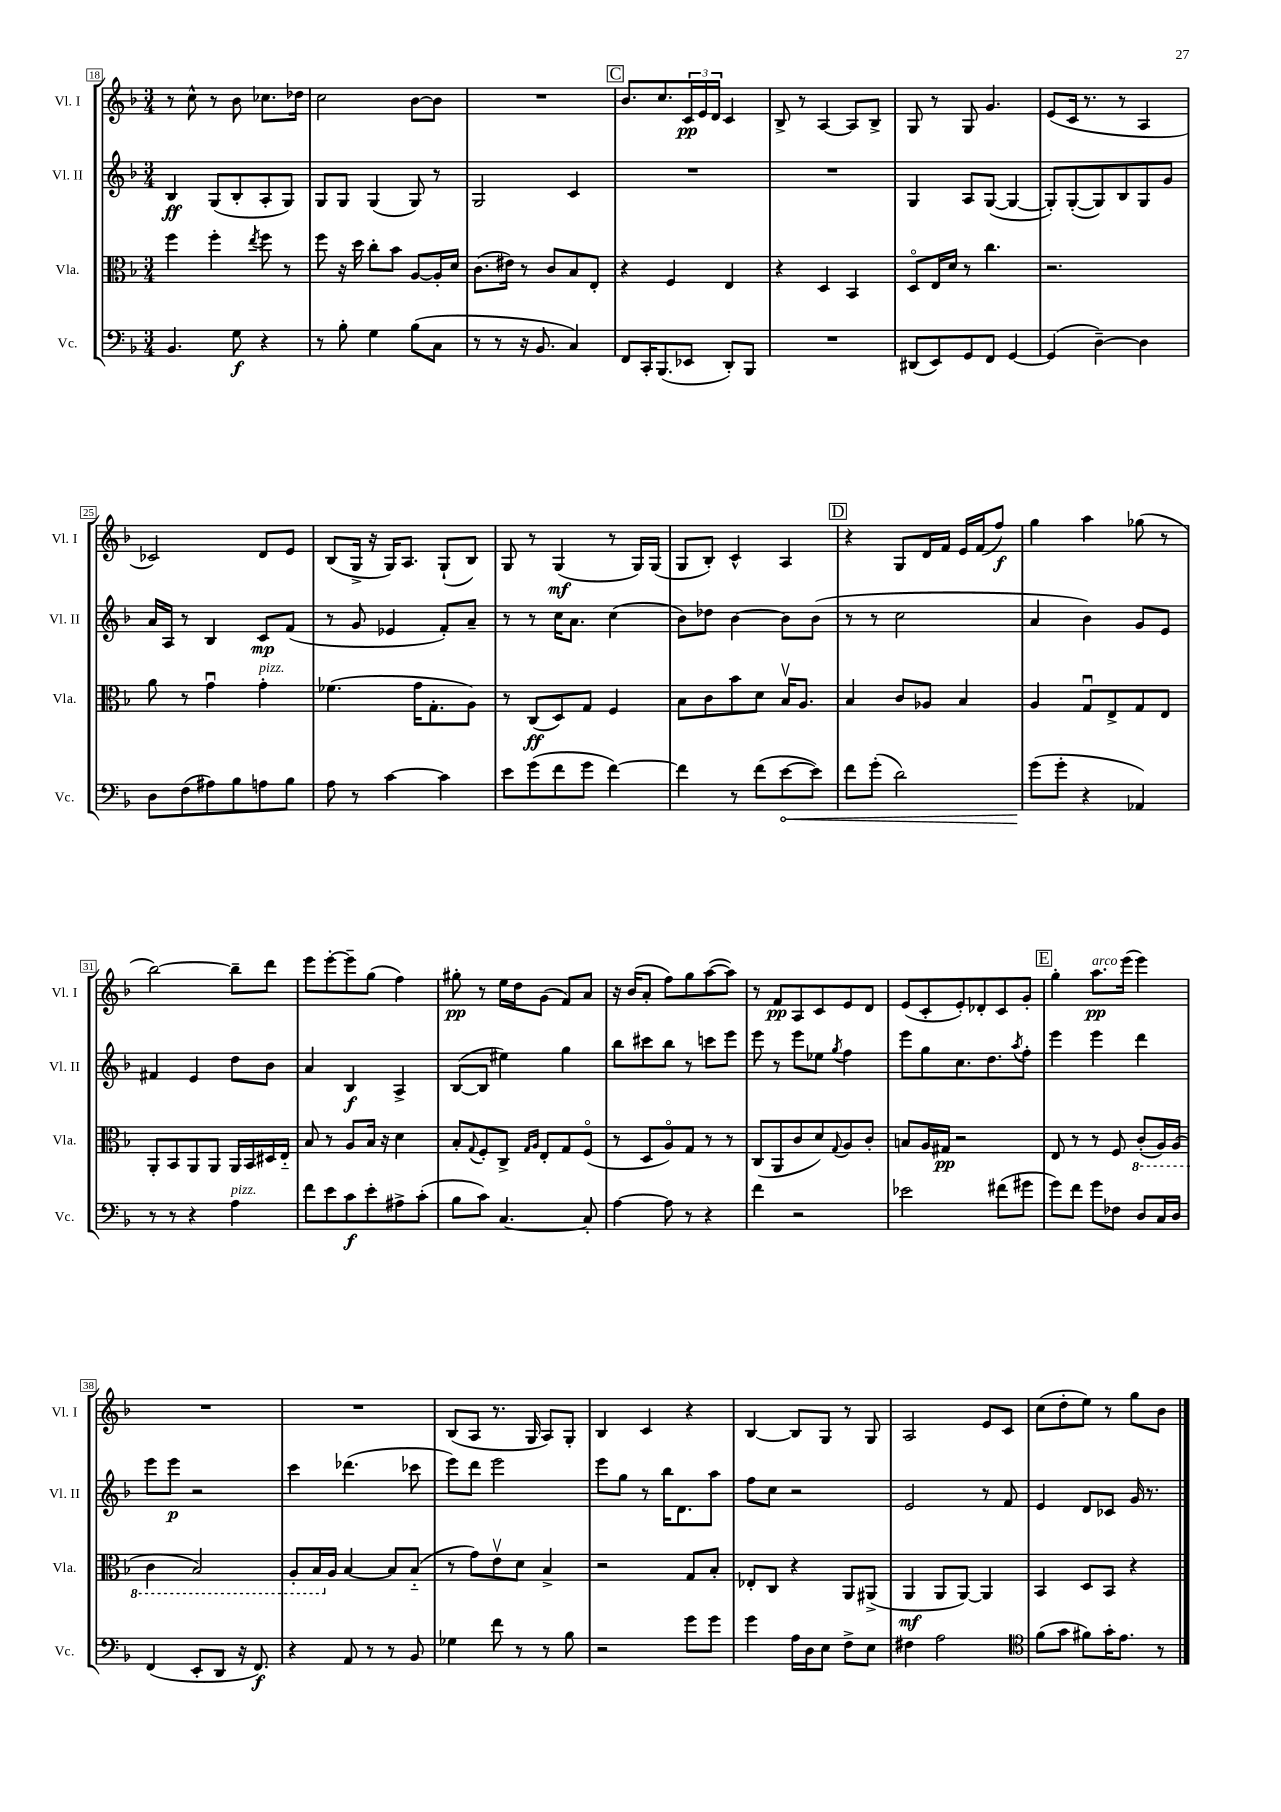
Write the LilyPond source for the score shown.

<<
\new StaffGroup <<
\new Staff = "s0" \with { instrumentName = "Vl. I" shortInstrumentName = "Vl. I" } {
    \clef treble \key f \major \numericTimeSignature \time 3/4
    r8 c''8-^ r8 bes'8 ces''8. des''16 |
    c''2 bes'8~ bes'8 |
    R2. |
    \mark \markup { \box "C" } bes'8. c''8. \tuplet 3/2 { c'16\pp e'16 d'16 } c'4 |
    bes8-> r8 a4~ a8 bes8-> |
    g8 r8 g8 g'4. |
    e'8( c'16 r8. r8 a4 |
    ces'2) d'8 e'8 |
    bes8( g16-> r16 g16) a8. g8-!( bes8) |
    g8 r8 g4\mf( r8 g16) g16( |
    g8 bes8-.) c'4-^ a4 |
    \mark \markup { \box "D" } r4 g8 d'16 f'16 e'16 f'16( f''8\f) |
    g''4 a''4 ges''8( r8 |
    bes''2~) bes''8-- d'''8 |
    e'''8 e'''8~-. e'''8-- g''8( f''4) |
    gis''8-.\pp r8 e''16 d''16 g'8( f'8) a'8 |
    r16 bes'16( a'8-. f''8) g''8 a''8~( a''8) |
    r8 f'8\pp a8 c'8 e'8 d'8 |
    e'8( c'8-. e'8-.) des'8-. c'8 g'8-. |
    \mark \markup { \box "E" } g''4-. a''8.\pp^\markup { \italic "arco" } e'''16( e'''4) |
    R2. |
    R2. |
    bes8( a8 r8. g16 a8) g8-. |
    bes4 c'4 r4 |
    bes4~ bes8 g8 r8 g8 |
    a2 e'8 c'8 |
    c''8( d''8-. e''8) r8 g''8 bes'8 \bar "|." |
}
\new Staff = "s1" \with { instrumentName = "Vl. II" shortInstrumentName = "Vl. II" } {
    \clef treble \key f \major \numericTimeSignature \time 3/4
    bes4\ff g8( bes8-. a8-. g8) |
    g8 g8 g4( g8) r8 |
    g2 c'4 |
    \mark \markup { \box "C" } R2. |
    R2. |
    g4 a8 g8~( g4~ |
    g8-.) g8~-.( g8) bes8 g8 g'8 |
    a'16 a16 r8 bes4 c'8\mp f'8( |
    r8 g'8 ees'4 f'8-.) a'8-- |
    r8 r8 c''16 a'8. c''4( |
    bes'8) des''8 bes'4~ bes'8 bes'8( |
    \mark \markup { \box "D" } r8 r8 c''2 |
    a'4 bes'4) g'8 e'8 |
    fis'4 e'4 d''8 bes'8 |
    a'4 bes4\f a4-> |
    bes8~( bes8 eis''4) g''4 |
    bes''8 cis'''8 bes''8 r8 c'''8 e'''8 |
    e'''8 r8 e'''8 ees''8 \acciaccatura { g''8 } f''4 |
    e'''8 g''8 c''8. d''8. \acciaccatura { a''8 } f''8-. |
    \mark \markup { \box "E" } e'''4 e'''4 d'''4 |
    e'''8 e'''8\p r2 |
    c'''4 des'''4.( ces'''8 |
    e'''8) d'''8 e'''2 |
    e'''8 g''8 r8 bes''16 d'8. a''8 |
    f''8 c''8 r2 |
    e'2 r8 f'8 |
    e'4 d'8 ces'8 g'16 r8. \bar "|." |
}
\new Staff = "s2" \with { instrumentName = "Vla." shortInstrumentName = "Vla." } {
    \clef alto \key f \major \numericTimeSignature \time 3/4
    f''4 f''4-. \acciaccatura { e''8 } f''8 r8 |
    f''8 r16 d''16 c''8-. bes'8 a8~ a16-. d'16 |
    c'8.( eis'16) r8 c'8 bes8 e8-. |
    \mark \markup { \box "C" } r4 f4 e4 |
    r4 d4 bes,4 |
    d8\flageolet e16 d'16 r8 c''4. |
    r2. |
    a'8 r8 g'4\downbow g'4-.^\markup { \italic "pizz." } |
    fes'4.( g'16 g8.-. a8) |
    r8 c8\ff( d8) g8 f4 |
    bes8 c'8 bes'8 d'8 bes16\upbow a8. |
    \mark \markup { \box "D" } bes4 c'8 aes8 bes4 |
    a4 g8\downbow e8-> g8 e8 |
    a,8-. bes,8 a,8 a,8 a,16 bes,16 dis16 e16-_ |
    bes8 r8 a8 bes16 r16 d'4 |
    bes8-. \appoggiatura { g8 } f8-. c8-> \grace { g16 a16 } e8-. g8 f8\flageolet( |
    r8 d8 a8\flageolet) g8 r8 r8 |
    c8( a,8 c'8 d'8) \appoggiatura { g8 } a8 c'8-. |
    b8 a16 gis16\pp r2 |
    \mark \markup { \box "E" } e8 r8 r8 f8 \ottava #-1 c8-.( a,16) a,16( |
    c4 bes,2) |
    a,8-. bes,16 \ottava #0 a16 bes4~ bes8 bes8-_( |
    r8 g'8) e'8\upbow d'8 bes4-> |
    r2 g8 bes8-. |
    ees8-. c8 r4 a,8 ais,8->( |
    a,4\mf a,8 a,8~) a,4 |
    bes,4 d8 bes,8 r4 \bar "|." |
}
\new Staff = "s3" \with { instrumentName = "Vc." shortInstrumentName = "Vc." } {
    \clef bass \key f \major \numericTimeSignature \time 3/4
    bes,4. g8\f r4 |
    r8 bes8-. g4 bes8( c8 |
    r8 r8 r16 bes,8. c4) |
    \mark \markup { \box "C" } f,8 c,16-. bes,,8.( ees,8 d,8-.) bes,,8 |
    R2. |
    dis,8( e,8) g,8 f,8 g,4~ |
    g,4( d4~--) d4 |
    d8 f8( ais8) bes8 a8 bes8 |
    a8 r8 c'4~ c'4 |
    e'8 g'8( f'8 g'8 f'4~) |
    f'4 r8 f'8( \once \override Hairpin.circled-tip = ##t e'8~\< e'8) |
    \mark \markup { \box "D" } f'8 g'8-.( d'2) |
    g'8\!( g'8-. r4 aes,4) |
    r8 r8 r4 a4^\markup { \italic "pizz." } |
    f'8 e'8 c'8\f e'8-. ais8-> c'8-.( |
    bes8 c'8) c4.~ c8-. |
    a4~ a8 r8 r4 |
    f'4 r2 |
    ees'2 fis'8( gis'8 |
    \mark \markup { \box "E" } g'8) f'8 g'8 fes8 d8 c16 d16 |
    f,4( e,8-. d,8 r16 f,8.\f) |
    r4 a,8 r8 r8 bes,8 |
    ges4 f'8 r8 r8 bes8 |
    r2 g'8 g'8 |
    g'4 a16 d16 e8 f8-> e8 |
    fis4 a2 |
    \clef tenor f'8( g'8 fis'8) g'16-. e'8. r8 \bar "|." |
}
>>
>>
\layout { \context { \Score currentBarNumber = #18 \override BarNumber.stencil = #(make-stencil-boxer 0.1 0.3 ly:text-interface::print) } }
